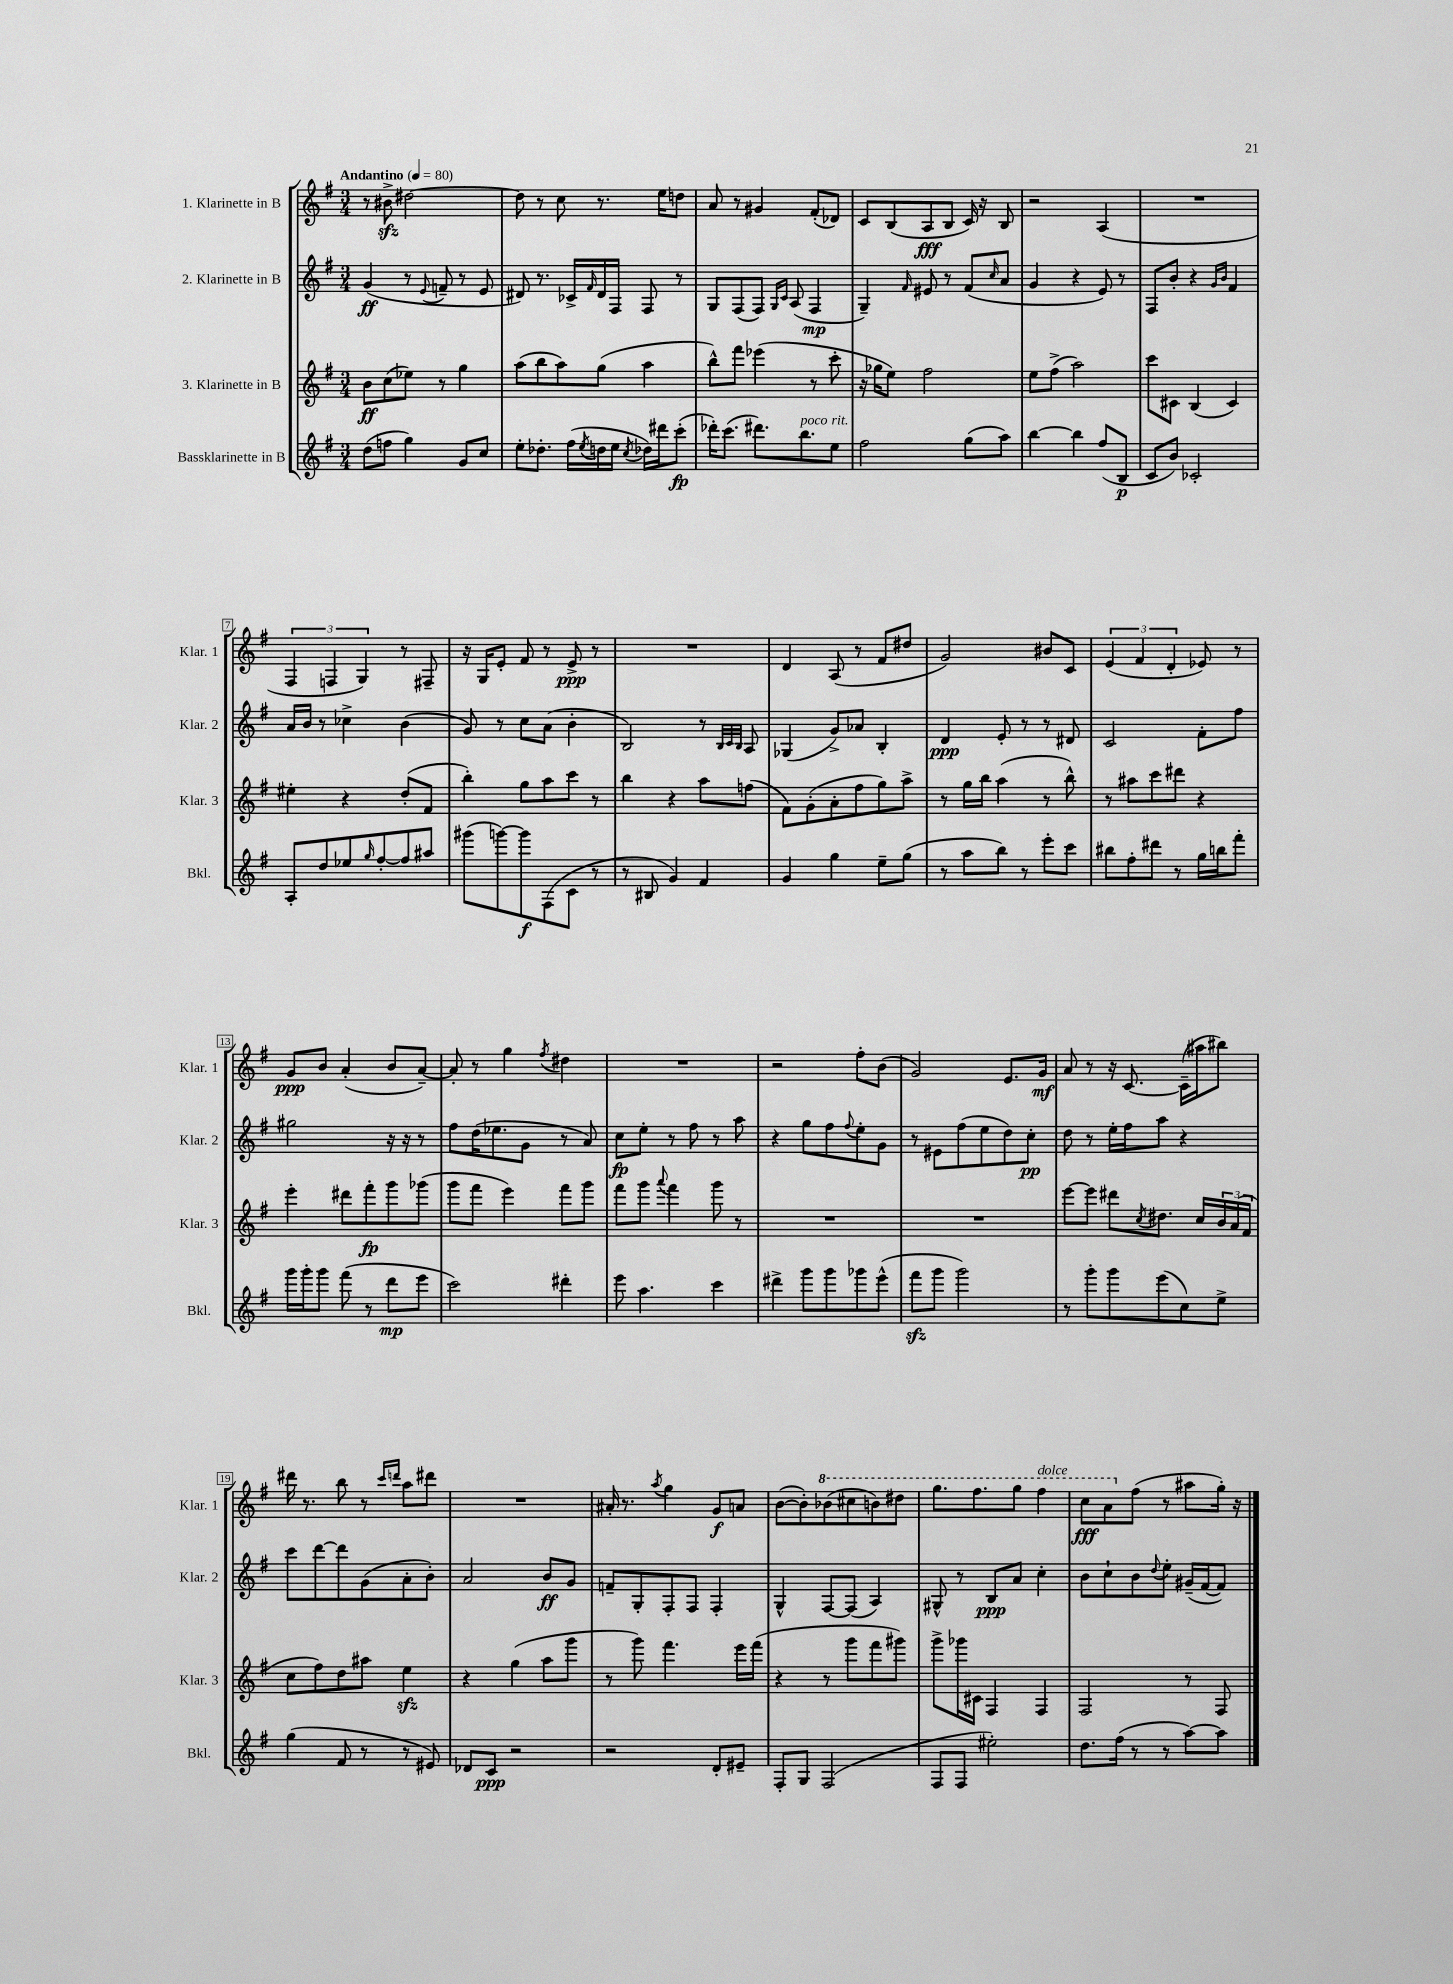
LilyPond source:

<<
\new StaffGroup <<
\new Staff = "s0" \with { instrumentName = "1. Klarinette in B" shortInstrumentName = "Klar. 1" } {
    \clef treble \key g \major \numericTimeSignature \time 3/4 \tempo "Andantino" 4 = 80
    r8 bis'8->\sfz dis''2~ |
    dis''8 r8 c''8 r8. e''16 d''8 |
    a'8 r8 gis'4 fis'8-.( des'8) |
    c'8 b8( a8\fff b8 c'16) r16 b8 |
    r2 a4( |
    R2. |
    \tuplet 3/2 { fis4 f4 g4) } r8 fis8-- |
    r16 g16 e'8-. fis'8 r8 e'8->\ppp r8 |
    R2. |
    d'4 a8( r8 fis'8 dis''8 |
    g'2) bis'8 c'8 |
    \tuplet 3/2 { e'4( fis'4 d'4-. } ees'8) r8 |
    g'8\ppp b'8 a'4-.( b'8 a'8~--) |
    a'8-. r8 g''4 \acciaccatura { fis''8 } dis''4 |
    R2. |
    r2 fis''8-. b'8( |
    g'2) e'8. g'16\mf |
    a'8 r8 r16 c'8.~ c'16--( ais''16 bis''8) |
    dis'''16 r8. b''8 r8 \grace { c'''16 d'''16 } a''8 dis'''8 |
    R2. |
    ais'16-. r8. \acciaccatura { a''8 } g''4 g'8\f a'8 |
    b'8~( b'8-.) \ottava #1 bes''8( cis'''8 b''8) dis'''8 |
    g'''8. fis'''8. g'''8 fis'''4^\markup { \italic "dolce" } |
    c'''8\fff a''8 \ottava #0 fis''8( r8 ais''8 g''16-.) r16 \bar "|." |
}
\new Staff = "s1" \with { instrumentName = "2. Klarinette in B" shortInstrumentName = "Klar. 2" } {
    \clef treble \key g \major \numericTimeSignature \time 3/4
    g'4\ff( r8 \appoggiatura { e'8 } f'8-- r8 e'8 |
    dis'8) r8. ces'16-> \grace { fis'16 } dis'16 fis16 fis8 r8 |
    g8 fis8( fis8) \grace { g16 c'16 } a8( fis4\mp |
    g4--) \grace { fis'16 } eis'8 r8 fis'8( \grace { c''16 } a'8 |
    g'4 r4 e'8) r8 |
    fis8 b'8-. r4 \grace { g'16 b'16 } fis'4 |
    a'16 b'16 r8 ces''4-> b'4( |
    g'8) r8 c''8 a'8( b'4-. |
    b2) r8 \grace { b32 c'32 b32 } a8 |
    ges4( g'8->) aes'8 b4-. |
    d'4\ppp e'8-. r8 r8 dis'8 |
    c'2 fis'8-. fis''8 |
    gis''2 r16 r16 r8 |
    fis''8 d''16( ees''8. g'8 r8 a'8) |
    c''8\fp e''8-. r8 fis''8 r8 a''8 |
    r4 g''8 fis''8 \appoggiatura { fis''8 } e''8-. g'8 |
    r8 eis'8 fis''8( e''8 d''8) c''8-.\pp |
    d''8 r8 e''16-. fis''16 a''8 r4 |
    c'''8 d'''8~ d'''8 g'8( a'8-. b'8-.) |
    a'2 b'8\ff g'8 |
    f'8-- g8-. fis8-. fis8 fis4-. |
    g4-^ fis8~ fis8( a4) |
    gis8-^ r8 b8\ppp a'8 c''4-. |
    b'8 c''8-! b'8 \appoggiatura { d''8 } e''8-. gis'16--( fis'16~ fis'8) \bar "|." |
}
\new Staff = "s2" \with { instrumentName = "3. Klarinette in B" shortInstrumentName = "Klar. 3" } {
    \clef treble \key g \major \numericTimeSignature \time 3/4
    b'8\ff c''8( ees''8) r8 g''4 |
    a''8( b''8 a''8) g''8( a''4 |
    b''8-^) fis'''8 ees'''4( r8 c'''8-. |
    r16 ges''16 e''8) fis''2 |
    e''8 fis''8->( a''2) |
    c'''8 cis'8 b4( cis'4) |
    eis''4-. r4 d''8-.( fis'8 |
    b''4-.) g''8 a''8 c'''8 r8 |
    b''4 r4 a''8 f''8( |
    fis'8) g'8-.( a'8-. fis''8 g''8) a''8-> |
    r8 g''16 b''16 a''4( r8 b''8-^) |
    r8 ais''8 c'''8 dis'''8 r4 |
    e'''4-. dis'''8 fis'''8-.\fp g'''8 ges'''8( |
    g'''8 fis'''8 e'''4) fis'''8 g'''8 |
    fis'''8 g'''8 \appoggiatura { a'''8 } fis'''4 g'''8 r8 |
    R2. |
    R2. |
    e'''8~ e'''8 dis'''8 \acciaccatura { c''8 } dis''8. c''16 \tuplet 3/2 { b'16 a'16( fis'16 } |
    c''8 fis''8) d''8 ais''8 e''4\sfz |
    r4 g''4( a''8 g'''8 |
    r8 g'''8) fis'''4. e'''16 fis'''16( |
    r4 r8 g'''8 fis'''8 gis'''8) |
    g'''8-> ges'''16 cis'16 fis4 fis4 |
    fis2 r8 fis8 \bar "|." |
}
\new Staff = "s3" \with { instrumentName = "Bassklarinette in B" shortInstrumentName = "Bkl." } {
    \clef treble \key g \major \numericTimeSignature \time 3/4
    d''8( f''8 g''4) g'8 c''8 |
    e''8-. des''8.-. fis''16( \acciaccatura { e''8 } d''16 e''16 \acciaccatura { c''8 } des''16) dis'''16 c'''8-.\fp( |
    des'''16-.) c'''8.( dis'''8.) b''8.^\markup { \italic "poco rit." } e''8 |
    fis''2 g''8( a''8) |
    b''4~ b''4 fis''8( b8\p |
    c'8 b'8) ces'2-. |
    a8-. d''8 ees''8 \grace { g''16 } fis''8~-. fis''8 ais''8 |
    gis'''8( g'''8~) g'''8\f fis8( c'8 r8 |
    r8 bis8 g'4) fis'4 |
    g'4 g''4 e''8-- g''8( |
    r8 a''8 b''8) r8 e'''8-. c'''8 |
    bis''8 fis''8-. dis'''8 r8 g''16 b''16 fis'''8-. |
    g'''16 g'''16-. g'''8 fis'''8( r8 d'''8\mp e'''8 |
    c'''2) dis'''4-. |
    e'''8 a''4. c'''4 |
    dis'''4-> g'''8 g'''8 ges'''8 e'''8-^( |
    fis'''8\sfz g'''8 g'''2) |
    r8 g'''8-. g'''8 e'''8( c''8) e''8-> |
    g''4( fis'8 r8 r8 eis'8) |
    des'8 c'8\ppp r2 |
    r2 d'8-. eis'8-- |
    fis8-. g8 fis2( |
    fis8 fis8 eis''2-.) |
    d''8. fis''16( r8 r8 a''8~) a''8 \bar "|." |
}
>>
>>
\layout { \context { \Score \override BarNumber.stencil = #(make-stencil-boxer 0.1 0.3 ly:text-interface::print) } }
